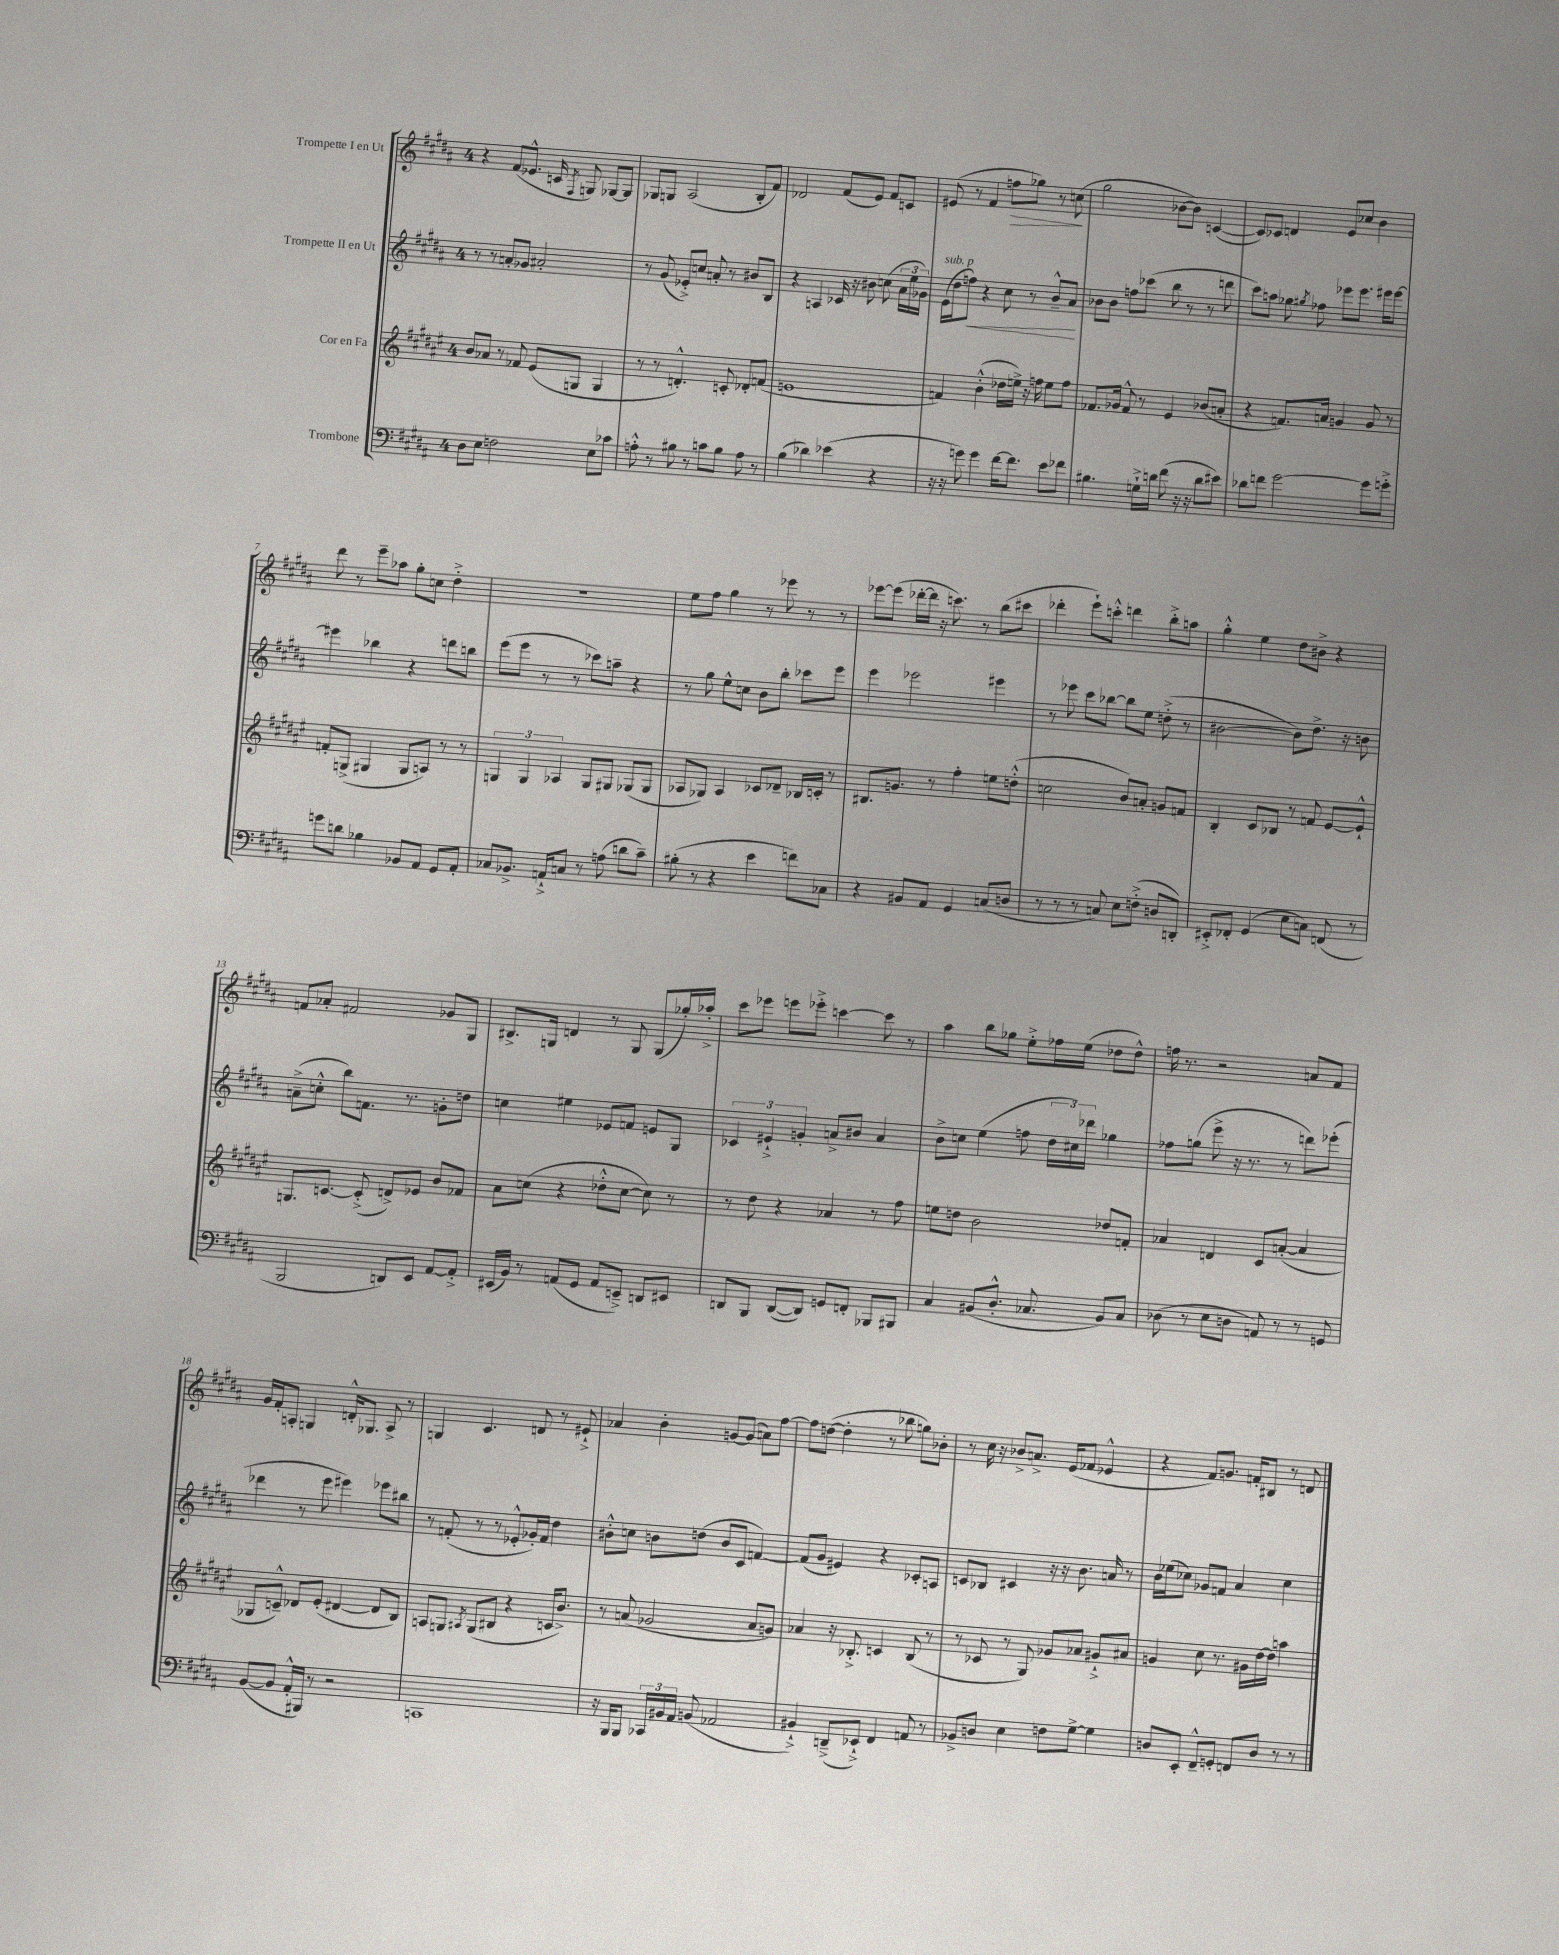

**kern	**kern	**kern	**dynam	**kern	**dynam
*part4	*part3	*part2	*part2	*part1	*part1
*staff4	*staff3	*staff2	*staff2	*staff1	*staff1
*I"Trombone	*I"Cor en Fa	*I"Trompette II en Ut	*	*I"Trompette I en Ut	*
*clefF4	*clefG2	*clefG2	*	*clefG2	*
*k[f#c#g#d#a#]	*k[f#c#g#d#a#e#]	*k[f#c#g#d#a#]	*	*k[f#c#g#d#a#]	*
*M4/4	*M4/4	*M4/4	*	*M4/4	*
=1	=1	=1	=1	=1	=1
8D#\L	8b/L	8r	.	4r	.
8E\J	8a-X/J	8r	.	.	.
2Fn\	8r	8an'/L	.	(8f#/L	.
.	8f-X/	8g-X/J	.	8.e-X^^/J	.
.	(8e#/L	2a#X'/	.	.	.
.	.	.	.	16cn/	.
.	.	.	.	8qF#/	.
.	8Gn/J	.	.	8Gn/)	.
8E\L	4G/	.	.	[8G-X/L	.
8c-X\J	.	.	.	8G-/J]	.
=2	=2	=2	=2	=2	=2
8An'^^\	8r	8r	.	8G-X/L	.
8r	8r	(8g#/	.	8Gn/J	.
8B#X\	4.dn'^^/)	8e-X'^/L)	.	(2A#/	.
8r	.	8ccn/J	.	.	.
8cn\L	.	8an'/	.	.	.
8B#\J	8cn'/	8r	.	.	.
8A\	8d-X'/L	8b#X/L	.	8B'/L	.
8r	(8fn/J	8B/J	.	8f#/J)	.
=3	=3	=3	=3	=3	=3
(4B\	1en	4r	.	2d-X/	.
4d-X\)	.	4An/	.	.	.
(4e-X\	.	16c-X/	.	(8f#/L	.
.	.	16r	.	.	.
.	.	8b#X\	.	8e/J)	.
4r	.	(8ccn\	.	8f#/L	.
.	.	24a#\LL	.	8cn/J	.
.	.	24ee\	.	.	.
.	.	24g-X\JJ)	.	.	.
=4	=4	=4	=4	=4	=4
!	!	!LO:TX:a:i:t=sub. p	!	!	!
16r	4fn/)	(16e\LL	.	(8e#X/	.
16r	.	16dd#\J	.	.	.
!	!	!	!LO:HP:b	!	!
8gn\)	.	8ffn\J)	<	8r	.
4g\	(4b'^^\	4r	.	4f#/	.
!	!	!	!	!	!LO:HP:b
[16f#\KL	16dd-X\LL	8cc#\	.	8ffn\L	>
8.f#\J]	16een^\JJ)	.	.	.	.
.	16r	8r	.	8gg-X\J)	.
.	16ffn\	.	.	.	.
8e\L	8ee\L	8b~^^/L	.	8r	.
8f-X\J	8ff\J	8a#/J	.	(8ccn\	.
.	.	.	[	.	]
=5	=5	=5	=5	=5	=5
4.B#X\	8.f-X/L	8b-X\L	.	2gg#\	.
.	.	8b-\J	.	.	.
.	16g-X/Jk	.	.	.	.
.	8f-^^/	8ffn\L	.	.	.
16Gn`^\LL	8r	(8ccc-X\J	.	.	.
16dn\JJ	.	.	.	.	.
(8f#\	4e#/	8bb\	.	[8b-X\L	.
16r	.	8r	.	8b-\J])	.
16r	.	.	.	.	.
8d\L	(8b-X/L	8r	.	([4cn/	.
8e#X\J)	8an'/J	8dddn\	.	.	.
=6	=6	=6	=6	=6	=6
8d-X\L	4r	8ccc#\L)	.	8c/L])	.
8fn\J	.	8aan\J	.	8c-X/J	.
[2g#\	8.fn/L)	8gg-X\	.	4dn/	.
.	.	8qgg#X/	.	.	.
.	.	8ff-X\	.	.	.
.	16an/Jk	.	.	.	.
.	4gn/	8eee-X\L	.	8e/L	.
.	.	8.eee-\J	.	8cc-X/J	.
8g#\L]	8g/	.	.	4b\	.
.	.	16eee#X\KL	.	.	.
8gn'^\J	8r	[8eee#\J	.	.	.
!!LO:LB:g=z
=7	=7	=7	=7	=7	=7
8gn\L	8fn'/L	4eee#X\]	.	8ddd#\	.
8dn\J	(8Gn^/J	.	.	8r	.
4B-X\	4G#X/	4bb-X\	.	8eee~\L	.
.	.	.	.	8aa-X\J	.
8BB-X/L	8G#/L	4r	.	8gg#'\L	.
8AA#/J	8An/J)	.	.	8ccn\J	.
8GG#/L	8r	8dddn\L	.	4dd#'^\	.
8AA#'/J	8r	8bbn\J	.	.	.
=8	=8	=8	=8	=8	=8
8C-X/L	6Gn/	(8eee\L	.	1r	.
8.BB-X^/J	.	8eee\J	.	.	.
.	6G/	.	.	.	.
.	.	8r	.	.	.
16AAn`^/KL	.	.	.	.	.
.	6A-X/	.	.	.	.
8Cn/J	.	8r	.	.	.
8r	8G/L	8ccc-X\L)	.	.	.
(8An\	8G#X/J	8aan~\J	.	.	.
8dn\L	(8G-X/L	4r	.	.	.
8c#~\J)	8G-/J	.	.	.	.
=9	=9	=9	=9	=9	=9
(8B#X'\	8A-X/L	8r	.	8ee\L	.
8r	8G-X/J)	8gg#\	.	8ff#\J	.
4r	4A-/	8ee^^\L	.	4gg#\	.
.	.	8ccn\J	.	.	.
4e\	8c-X/L	8b\L	.	8r	.
.	8d-X~/J	8bb'\J	.	8eee-X\	.
8fn\L)	16B-X/LL	8ccc-X\L	.	8r	.
.	16cn'/JJ	.	.	.	.
8C-X\J	8r	8eee\J	.	8r	.
=10	=10	=10	=10	=10	=10
4r	8.B#X/L	4eee\	.	[8eee-X\L	.
.	.	.	.	(8eee-\J]	.
.	8.gn/J	.	.	.	.
8BB#X/L	.	2eee-X\	.	[16ddd-X'\LL	.
.	.	.	.	16ddd-\JJ]	.
8AA#/J	8r	.	.	16r	.
.	.	.	.	8.cccn\)	.
4GG#/	4ff#'\	.	.	.	.
.	.	.	.	8r	.
(8Cn/L	8een\L	4eee#X\	.	(8bb\L	.
8Dn/J	(8ddn'^^\J	.	.	8ccc#X\J	.
=11	=11	=11	=11	=11	=11
8r	2ccn\	8r	.	4ddd-X'\	.
8r	.	8eee-X\	.	.	.
8r	.	8ccc#\L	.	8eee`\L)	.
8Cn/)	.	[8bb-X\J	.	8cccn'^^\J	.
8E\L	8b/L)	8bb-\L]	.	4dddn\	.
(8Fn'^\J	8an'/J	8ee\J	.	.	.
8Dn/L	8gn/L	(8ddn'^\	.	8bb'^\L	.
8DDn'/J)	8fn/J	8r	.	8aan\J	.
=12	=12	=12	=12	=12	=12
8EE#X'^/L	4B'/	[2b#X\	.	4gg#'^^\	.
8FF-X'/J	.	.	.	.	.
(4GG#/	8c#/L	.	.	4ee\	.
.	8B-X/J	.	.	.	.
8E\L	8r	8b#\L])	.	8dd#\L	.
8Cn\J)	8fn/	8.dd#^\J	.	8b#X^\J	.
(8FFn/	[8e#/L	.	.	4r	.
.	.	16r	.	.	.
8r	8e#`^^/J]	8bn\	.	.	.
!!LO:LB:g=z
=13	=13	=13	=13	=13	=13
2BBB/	8.Gn/L	(8an~^\L	.	8fn/L	.
.	.	8ccn'^^\J	.	8a-X'/J	.
.	[8.cn/J	.	.	.	.
.	.	8bb\L)	.	2f#X/	.
.	(8c'^/]	8.fn\J	.	.	.
8DDn/L)	8dn^/L)	.	.	.	.
.	.	8.r	.	.	.
8EE/J	8e-X/J	.	.	.	.
[8AA#/L	8b/L	8gn'\L	.	8g-X/L	.
8AA#'^/J]	8f-X/J	8ddn\J	.	8G#/J	.
=14	=14	=14	=14	=14	=14
(16EE#X/LL	8a#\L	4ccn\	.	8.B#X^/L	.
16BB/JJ)	.	.	.	.	.
8r	(8ccn\J	.	.	.	.
.	.	.	.	16Gn/Jk	.
(8AAn/L	4r	4ee#X\	.	4dn/	.
8GG#/J	.	.	.	.	.
8AA/L	8dd-X'^^\L	8e-X/L	.	8r	.
8EEn~^/J)	[8cc\J	8fn/J	.	8G/	.
8DDn/L	8cc\])	8en/L	.	(8G/L	.
8EE#X/J	8r	8G#/J	.	16gg-X'/L)	.
.	.	.	.	16aa-X'^/JJ	.
=15	=15	=15	=15	=15	=15
8DDn/L	8r	6c-X/	.	8ccc#\L	.
8BBB/J	8dd#\	.	.	8eee-X\J	.
.	.	6e#X`^/	.	.	.
([8DD/L	4r	.	.	8eeen\L	.
.	.	6gn'/	.	.	.
8DD/J])	.	.	.	8eee-X'^\J	.
8GGn/L	4a-X/	8an^/L	.	[4cccn\	.
8FFn'/J	.	8b#X/J	.	.	.
8BBB-X/L	8r	4a/	.	8ccc\]	.
8BBB#X/J	8ff#\	.	.	8r	.
=16	=16	=16	=16	=16	=16
4C#/	8een\L	8b^\L	.	4aa#\	.
.	8ddn\J	8ccn\J	.	.	.
(8BB#X/L	2b\	(4ee\	.	8bb\L	.
8.D#'^^/J	.	.	.	8gg-X\J	.
.	.	8ffn\	.	8ee'^\L	.
8.C-X/	.	.	.	.	.
.	.	24dd#\LL	.	16ff-X\L	.
.	.	24cc#X\)	.	.	.
.	.	.	.	(16ee\JJ	.
.	.	24ddd-X\JJ	.	.	.
8BB#/L)	8dd-X/L	4gg-X\	.	8dd-X\L	.
8C-/J	8fn'/J	.	.	8dd-^^\J)	.
=17	=17	=17	=17	=17	=17
(8D-X\	4a-X/	8ff-X\L	.	16ffn\	.
.	.	.	.	8.r	.
8r	.	(8ggn\J	.	.	.
8E\L	4dn/	8eee^\	.	2r	.
8Dn\J	.	16r	.	.	.
.	.	8.r	.	.	.
8AAn/)	8c#/L	.	.	.	.
8r	([8an'/J	8r	.	.	.
8r	4a/]	8dddn\L)	.	8an/L	.
8GGn/	.	(8eee-X'\J	.	8f#/J	.
!!LO:LB:g=z
=18	=18	=18	=18	=18	=18
([8BB/L	8G-X/L	4ddd-X\	.	16g#/LL	.
.	.	.	.	16f#'/J	.
8BB/J]	8cn~^^/J)	.	.	8An'/J	.
16AA#'^^/LL	8d-X/L	8r	.	4Gn/	.
16BBB#X/JJ)	.	.	.	.	.
8r	(8e#'/J	8eee\	.	.	.
2r	[4d#X/	4eee#X\)	.	16dn'^^/KL	.
.	.	.	.	8.G-X/J	.
.	8d#/L]	8eee-X\L	.	8A^/	.
.	8B/J)	8bb#X\J	.	8r	.
=19	=19	=19	=19	=19	=19
1CCn	8An/L	8r	.	4Gn/	.
.	8Gn/J	(8fn'/	.	.	.
.	8qA#X/	.	.	.	.
.	(8G/L	8r	.	4.c#/	.
.	8B#X/J	8r	.	.	.
.	4r	8e-X'^^/L	.	.	.
.	.	16g-X'/L)	.	8dn/	.
.	.	16f/JJ	.	.	.
.	16cn/KL	4dd#\	.	8r	.
.	8.b^/J)	.	.	.	.
.	.	.	.	8e#X`^/	.
=20	=20	=20	=20	=20	=20
16r	8r	8b#X'^^\L	.	4a-X/	.
16BBB/KL	.	.	.	.	.
8BBB/J	(8an/	8ccn\J	.	.	.
24CC-X/LL	2g-X/	8bn\L	.	4b'\	.
24BB#X/	.	.	.	.	.
24AA#/JJ	.	.	.	.	.
(8BBn/	.	(8ddn\J	.	.	.
2AA-X/	.	8b/L	.	[8gn/L	.
.	.	8c#/J	.	(8g/J]	.
.	8a/L	[4fn/)	.	8an\L)	.
.	8gn/J)	.	.	[8ff#\J	.
=21	=21	=21	=21	=21	=21
4BB#X`^/)	4a-X/	(8f/L]	.	8ff#\L]	.
.	.	8g#/J	.	([8ddn\J	.
(8DDn~^/L	16r	4e#X/)	.	4dd'\]	.
.	8.B-X'^/	.	.	.	.
8EE-X`^/J)	.	.	.	.	.
4FF#/	4cn/	4r	.	8r	.
.	.	.	.	8bb-X\	.
8AAn/	(8B-/	8c-X'/L	.	8ggn\L)	.
8r	8r	8An/J	.	8b-X'\J	.
=22	=22	=22	=22	=22	=22
8BB-X^/L	8r	8cn/L	.	8r	.
8Dn/J	8c-X/	8B-X/J	.	16cc#\	.
.	.	.	.	16r	.
4E\	8r	4c#X/	.	8b-X^/L	.
.	8G#/)	.	.	8.an^/J	.
8Fn\L	8g-X/L	16r	.	.	.
.	.	16r	.	(16e/KL	.
[8G#^\J	8a-X/J	8.b\	.	8f-X/J	.
4G#\]	8g#X`^/L	.	.	4e-X^^/	.
.	.	16an/	.	.	.
.	8a#X/J	8r	.	.	.
=23	=23	=23	=23	=23	=23
8Dn/L	4gn/	16b\LL	.	4r	.
.	.	(16ee-X\J	.	.	.
8EE'/J	.	8cc-X\J)	.	.	.
8FF#~^^/L	8cc#\	8g-X/L	.	8f#/L)	.
8GGn'/J	8.r	8fn/J	.	8.gn/J	.
8FFn/L	.	4a#/	.	.	.
.	16g#X\LL	.	.	16fn'/KL	.
8D/J	[16dd#\	.	.	8B#X/J	.
.	16dd#\JJ]	.	.	.	.
8r	4aan\	4cc-\	.	8r	.
8r	.	.	.	8dn/	.
==	==	==	==	==	==
*-	*-	*-	*-	*-	*-
